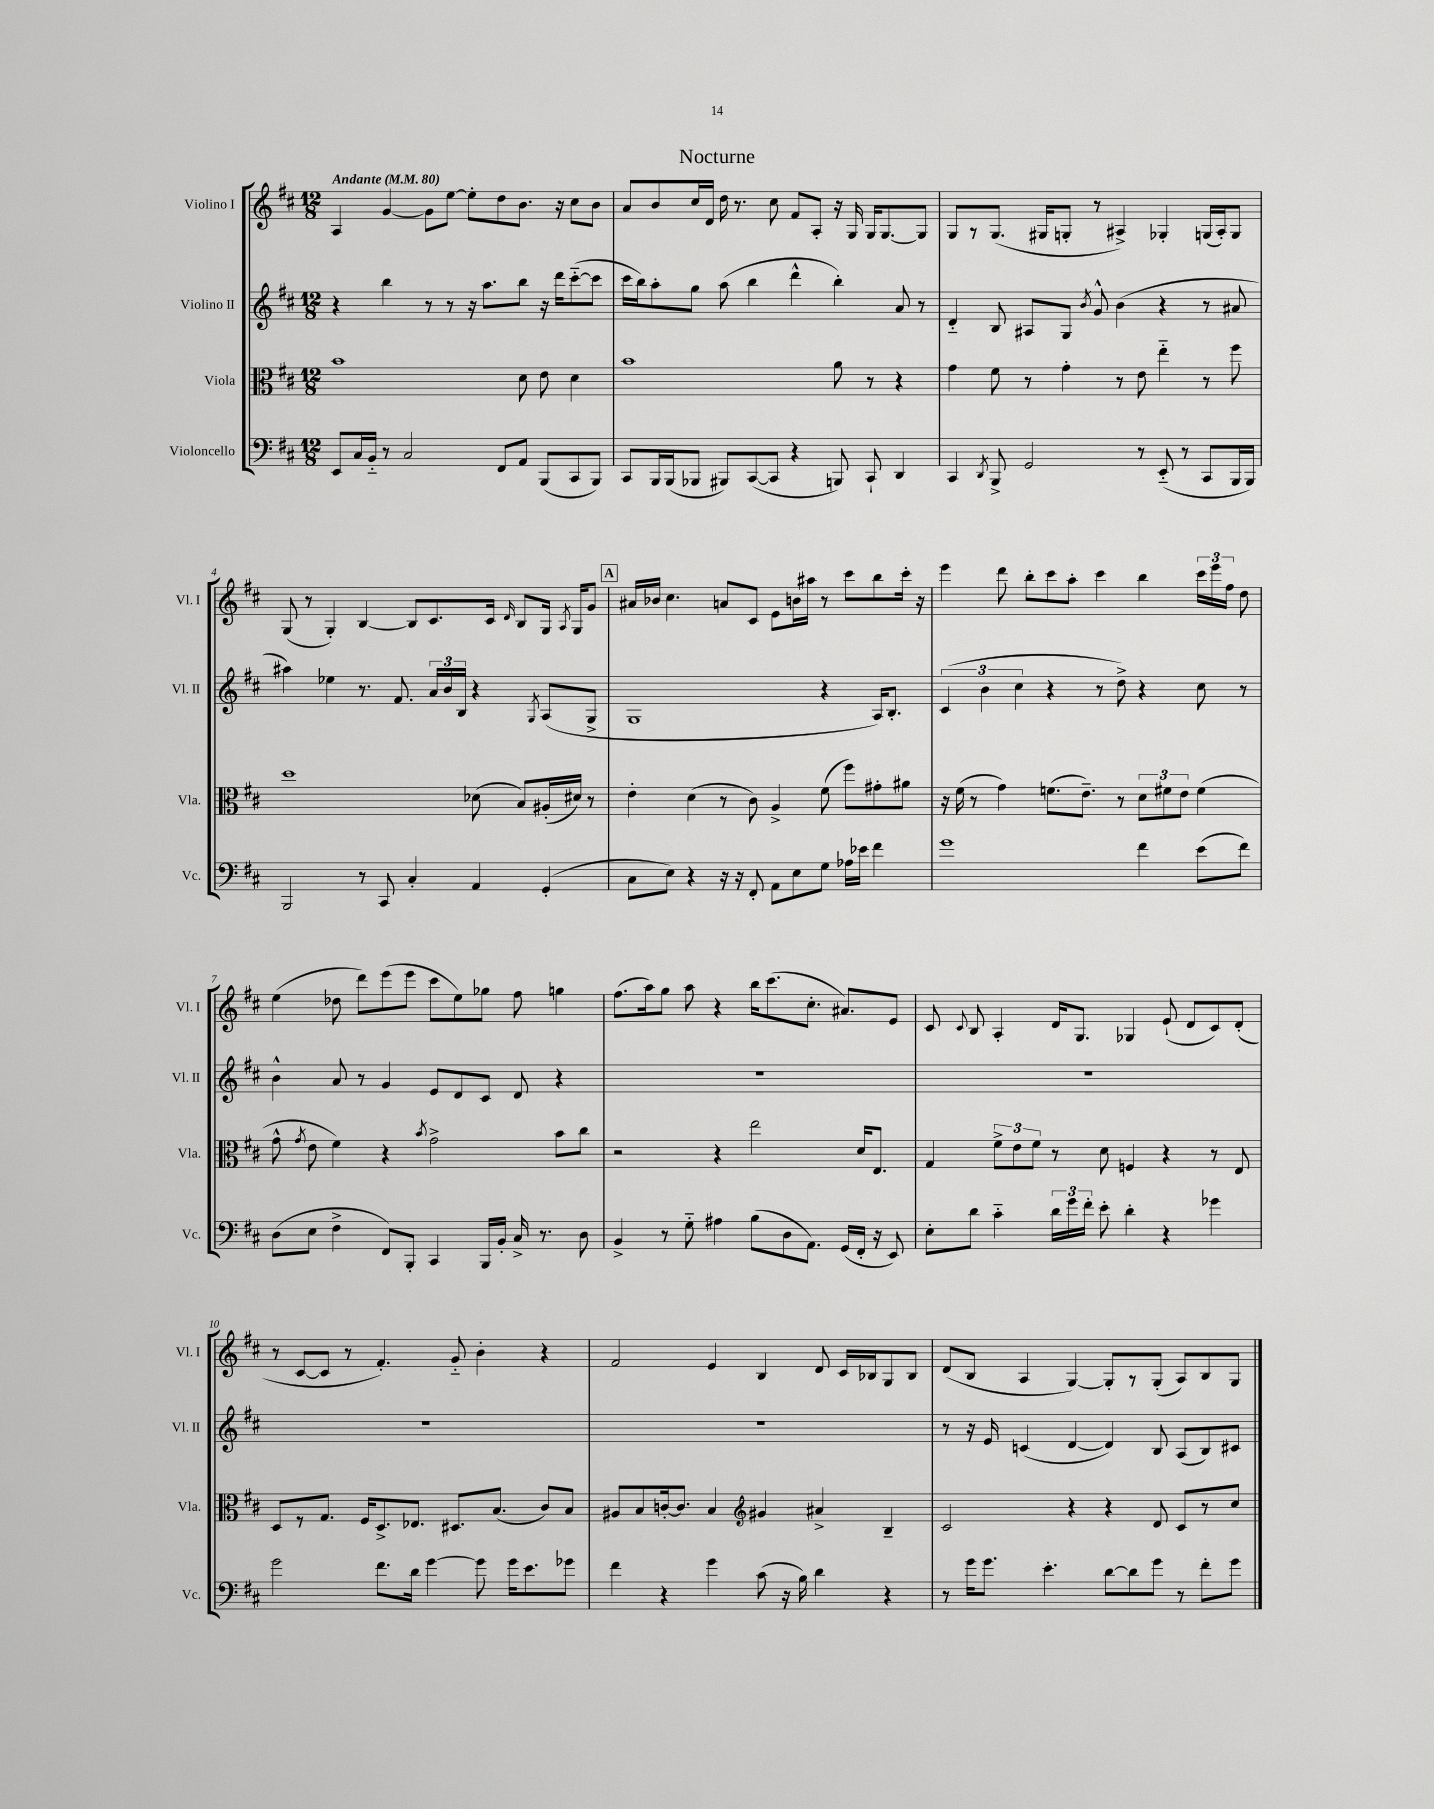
\header { title = "Nocturne" }
<<
\new StaffGroup <<
\new Staff = "s0" \with { instrumentName = "Violino I" shortInstrumentName = "Vl. I" } {
    \clef treble \key d \major \numericTimeSignature \time 12/8 \tempo "Andante" 4 = 80
    \autoBeamOff a4 g'4~ g'8[ e''8]~ e''8[-. d''8 b'8.] r16 cis''8[ b'8] |
    a'8[ b'8 cis''16 d'16] d''16 r8. cis''8 fis'8[ a8]-. r16 g16 g16[ g8.~ g8] |
    g8[ r8 g8.]( gis16[ g8]-. r8 ais4->) ges4-. g16[( ais16-.) g8] |
    g8( r8 g4-.) b4~ b8[ cis'8. cis'16] \grace { d'16 } b8[ g16] \acciaccatura { a8 } g16[ g'8] |
    \mark \markup { \box "A" } ais'16[ bes'16] cis''4. a'8[ cis'8] e'8[ b'16 ais''16] r8 cis'''8[ b''8 cis'''16]-. r16 |
    e'''4 d'''8 b''8[-. cis'''8 a''8]-. cis'''4 b''4 \tuplet 3/2 { cis'''16[ e'''16 fis''16] } d''8 |
    e''4( des''8 d'''8[) e'''8( e'''8] cis'''8[ e''8) ges''8] fis''8 g''4 |
    fis''8.[( a''16) g''8] a''8 r4 b''16[ cis'''8.( cis''8.]-. ais'8.[) e'8] |
    cis'8 \appoggiatura { cis'8 } b8 a4-. d'16[ g8.] ges4 e'8-!( d'8[ cis'8) d'8]-.( |
    r8 cis'8[~ cis'8] r8 fis'4.-.) g'8-_ b'4-. r4 |
    fis'2 e'4 b4 d'8 cis'16[ bes16 g8 bes8] |
    d'8[( b8] a4 g4~) g8[-. r8 g8]-.( a8[) b8 g8] \bar "|." |
}
\new Staff = "s1" \with { instrumentName = "Violino II" shortInstrumentName = "Vl. II" } {
    \clef treble \key d \major \numericTimeSignature \time 12/8
    \autoBeamOff r4 b''4 r8 r8 r16 a''8.[ b''8] r16 d'''16[ cis'''8~-_( cis'''8] |
    cis'''16[ b''16) a''8-. g''8] a''8( b''4 d'''4-^ b''4-.) a'8 r8 |
    d'4-_ b8 ais8[ g8] \acciaccatura { b'8 } g'8-^ b'4( r4 r8 ais'8 |
    ais''4) ees''4 r8. fis'8. \tuplet 3/2 { a'16[ b'16 b16] } r4 \acciaccatura { g8 } a8[( g8]-> |
    \mark \markup { \box "A" } g1 r4 a16[) b8.]-. |
    \tuplet 3/2 { cis'4( b'4 cis''4 } r4 r8 d''8->) r4 cis''8 r8 |
    b'4-^ a'8 r8 g'4 e'8[ d'8 cis'8] d'8 r4 |
    R1. |
    R1. |
    R1. |
    R1. |
    r8 r16 e'16 c'4( d'4~ d'4) b8 a8[( b8) cis'8] \bar "|." |
}
\new Staff = "s2" \with { instrumentName = "Viola" shortInstrumentName = "Vla." } {
    \clef alto \key d \major \numericTimeSignature \time 12/8
    \autoBeamOff b'1 d'8 e'8 d'4 |
    b'1 a'8 r8 r4 |
    g'4 fis'8 r8 g'4-. r8 e'8 e''4-_ r8 fis''8 |
    d''1 des'8( b8[) ais16-.( dis'16]) r8 |
    \mark \markup { \box "A" } e'4-. d'4( r8 cis'8) a4-> fis'8( fis''8[) gis'8-. ais'8] |
    r16 fis'16( r8 g'4) f'8.[( e'8.]--) r8 \tuplet 3/2 { d'8[ fis'8 e'8] } fis'4( |
    g'8-^ \acciaccatura { g'8 } e'8 fis'4) r4 \acciaccatura { b'8 } g'2-> b'8[ cis''8] |
    r2 r4 e''2 d'16[ e8.] |
    g4 \tuplet 3/2 { fis'8[-> e'8 fis'8] } r8 d'8 f4 r4 r8 e8 |
    d8[ r8 g8.] fis16[ d8.-> ees8.] dis8.[ b8.]( cis'8[) b8] |
    ais8[ b8 c'16~-. c'8.] b4 \clef treble gis'4 ais'4-> b4-- |
    cis'2 r4 r4 d'8 cis'8[ r8 cis''8] \bar "|." |
}
\new Staff = "s3" \with { instrumentName = "Violoncello" shortInstrumentName = "Vc." } {
    \clef bass \key d \major \numericTimeSignature \time 12/8
    \autoBeamOff e,8[ cis16 b,16]-_ r8 cis2 fis,8[ a,8] b,,8[( cis,8 b,,8]) |
    cis,8[ b,,16 b,,16( bes,,8] bis,,8[) cis,8~( cis,8] r4 b,,8) cis,8-! d,4 |
    cis,4 \acciaccatura { d,8 } b,,8-> g,2 r8 e,8-_( r8 cis,8[ b,,16 b,,16]) |
    b,,2 r8 cis,8 cis4-. a,4 g,4-.( |
    \mark \markup { \box "A" } cis8[ e8]) r4 r16 r16 fis,8-. a,8[ e8 g8] aes16[ ees'16] fis'4 |
    g'1 fis'4 e'8[( fis'8]) |
    d8[( e8] fis4-> fis,8[) b,,8]-. cis,4 b,,16[ b,16]-. cis16-> r8. d8 |
    b,4-> r8 g8-_ ais4 b8[( d8 a,8.]) g,16[( fis,16]-. r16 e,8) |
    e8[-. d'8] cis'4-_ \tuplet 3/2 { d'16[ g'16 fis'16]-. } e'8-. d'4-. r4 ges'4 |
    g'2 fis'8.[ d'16] g'4~ g'8 g'16[ e'8. ges'8] |
    fis'4 r4 g'4 cis'8( r16 b16) d'4 r4 |
    r8 g'16[ g'8.] e'4.-. d'8[~ d'8 g'8] r8 fis'8[-. g'8] \bar "|." |
}
>>
>>
